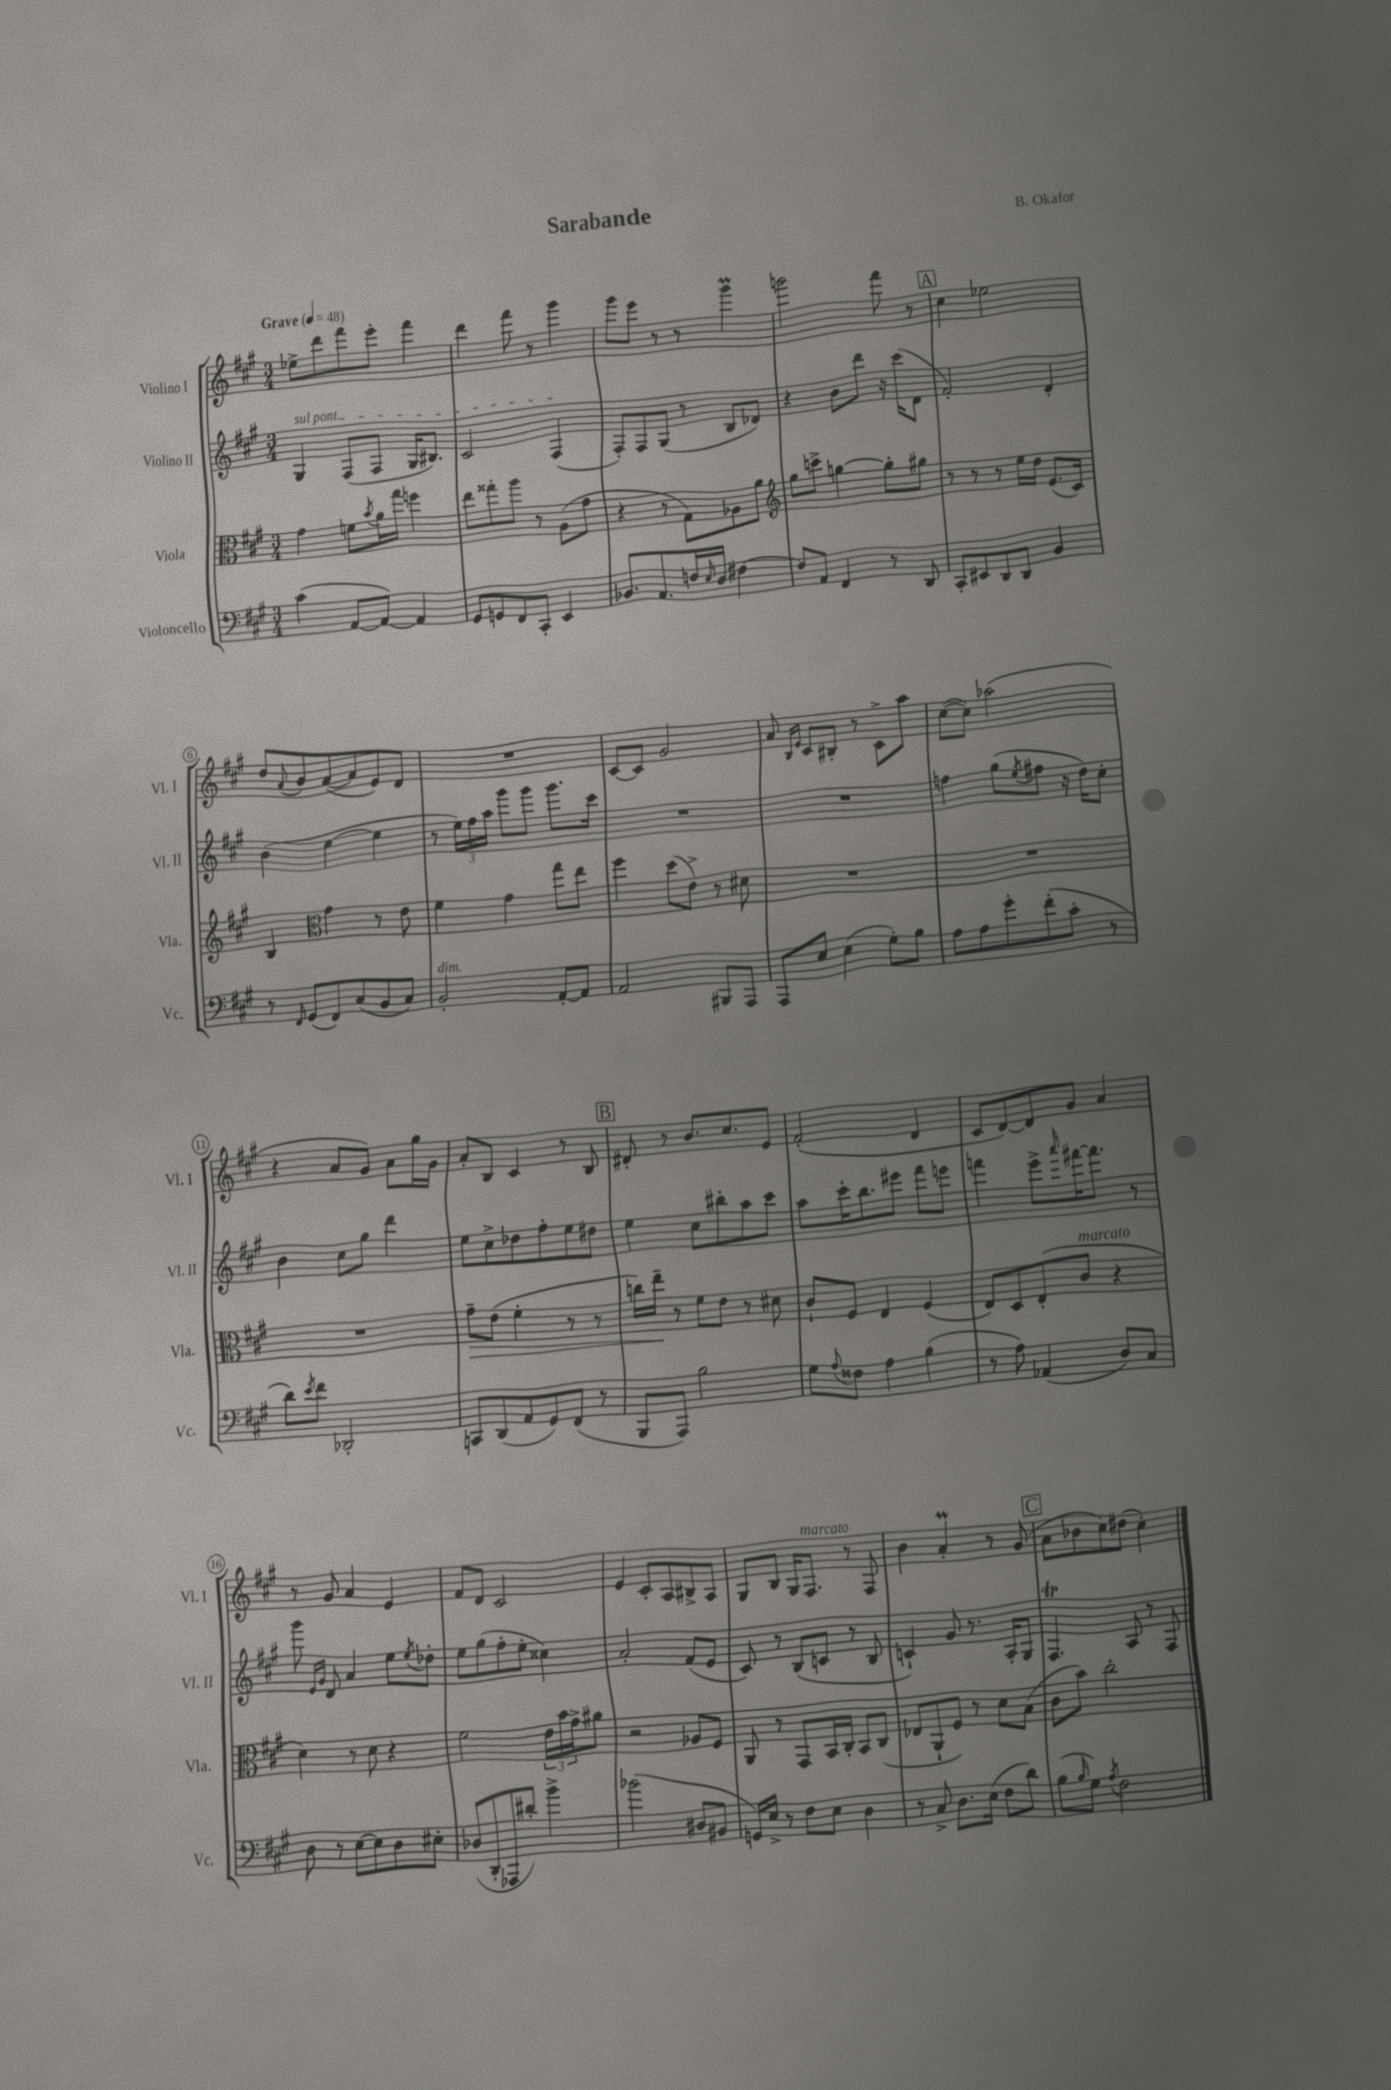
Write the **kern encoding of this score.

**kern	**kern	**kern	**kern
*staff4	*staff3	*staff2	*staff1
*clefF4	*clefC3	*clefG2	*clefG2
*k[f#c#g#]	*k[f#c#g#]	*k[f#c#g#]	*k[f#c#g#]
*M3/4	*M3/4	*M3/4	*M3/4
*MM48	*MM48	*MM48	*MM48
(4c#	4g#	4G#	8ee-^
.	.	.	8ddd
[8AA	8f	(8F#	8fff#
.	8qb	.	.
8AA_)	16a	8F#	8eee'
.	16gg#	.	.
4AA]	4ff	16G#	4fff#
.	.	8.B#)	.
=	=	=	=
8GG#	8ee	2c#	4ddd
8GG	8gg##'	.	.
8FF#	8aa	.	8fff#
8CC#'	8r	.	8r
4EE	(8A	(4F#	4ggg#
.	8g#	.	.
=	=	=	=
8.BB-	4r	8F#')	8ggg#
.	.	8F#	8eee
8.AA	.	.	.
.	8r	(8G#	8r
16F	8G#)	8r	8r
16qqE	.	.	.
16D	.	.	.
[4F#	8A-	8B	4ggg#
.	8a	8d-)	.
=	=	=	=
*	*clefG2	*	*
8F#]	8gg#	4r	2ggg
8AA	8ccc^	.	.
4FF#	[4gg	8b	.
.	.	8ddd	.
8r	8gg']	16r	8fff#
.	.	(16ccc#	.
8DD	8gg#	8d	8r
=	=	=	=
8CC#'	8r	2f#')	4cc#
8EE#	8r	.	.
8DD	8r	.	2ee-
8DD	16ee	.	.
.	16dd	.	.
4BB	(8.e	4d'	.
.	16c#)	.	.
=	=	=	=
8r	4B	(4b	8dd
16qqFF#	.	.	8qqa
(8GG#	.	.	8b
*	*clefC3	*	*
8FF#)	4g#	[4ee	([8a
(8C#	.	.	8a]
8BB	8r	4ee]	8e)
8C#)	8e	.	8d
=	=	=	=
2BB'	4f#	8r	2.r
.	.	24ee)	.
.	.	24ff#	.
.	.	24aa	.
.	4g#	8ggg#	.
.	.	8ggg#	.
[8AA'	8gg#	8.ggg#	.
8AA]	8ee	.	.
.	.	16ccc#	.
=	=	=	=
2AA	4ff#	2.r	[8c#
.	.	.	8c#]
.	(8dd	.	2g#
.	8e^)	.	.
8BBB#	8r	.	.
8AAA	8d#	.	.
=	=	=	=
8AAA	2.r	2.r	8a
.	.	.	16qqB
.	.	.	16qqe
8E	.	.	8c#
(4E	.	.	8B#'
.	.	.	8r
8G#')	.	.	8c#^
8B	.	.	8aa
=	=	=	=
8A	2.r	4ff	([8cc#
8A	.	.	8cc#])
8g#'	.	(8gg#	(2aa-
.	.	8qee	.
(8f#'	.	8ff#	.
8c#'	.	16r	.
.	.	16dd)	.
8r	.	8cc#'	.
=	=	=	=
8d)	2.r	4b	4r
8qe	.	.	.
8f#	.	.	.
2DD-'	.	8cc#	8a
.	.	8gg#	8g#)
.	.	4ddd	8a
.	.	.	16gg#
.	.	.	16g#
=	=	=	=
8CC	8g#~	8ee	8a'
(8DD	(8e	8cc#^	8B
8AA	4f#'	8dd-	4c#
8GG#)	.	8ff#'	.
(8FF#	8r	8ee	8r
8r	8r	8dd#	8B
=	=	=	=
8BBB	16cc)	4ee	8d#'
.	16ee~	.	.
8AAA)	8r	.	8r
2B	8f#	8cc#	8.b
.	8e	8bb#'	.
.	.	.	8.cc#
.	8r	8aa	.
.	8d#	8ccc#	8e
=	=	=	=
8G#	8c#`	8aa	(2f#'
8qqA	.	.	.
8F##	8F#	16ccc#'	.
.	.	8.bb	.
4A	4E	.	.
.	.	8eee#	.
(4B	(4F#	8fff#	4d
.	.	8eee	.
=	=	=	=
8r	8E)	4fff	8c#
8A)	8D	.	[8d)
(4AA-	(8E'	8eee^	8d]
.	.	16qqaaa	.
.	8c#	[16fff#	8g#
.	.	8.fff#]	.
8D)	4r	.	4a
8C#	.	8r	.
=	=	=	=
8D	4d)	8ggg#	8r
.	.	16qqe	.
.	.	16qqg#	.
8r	.	8d	8g#
[8E	8r	4a	4a
8E]	8d	.	.
8D	4r	8ee	4e
.	.	8qee	.
8E#'	.	8dd-'	.
=	=	=	=
(8D-	2f#	8ee	8f#
8DD'	.	(8gg#	8d
8AAA-	.	8ff#'	2c#
8d#')	.	8ee'	.
4b^	24e	4cc##)	.
.	24b	.	.
.	24g#^	.	.
.	8a#	.	.
=	=	=	=
(2b-	2r	2a'	4e
.	.	.	8c#'
.	.	.	8A
8D#	8A-	(8f#	8B#^
8BB#	8F#	8e	8A
=	=	=	=
16GG)	8AA	8c#)	8G#
16E^	.	.	.
8r	8r	8r	8B
8F#	8GG#	(8B	16G#
.	.	.	8.F#
8E	16BB	8c	.
.	16C#'	.	.
4D	8BB	8r	8r
.	(8C#	8B	8F#
=	=	=	=
8r	8E-	4c`)	4b
8C#^	8AA`	.	.
8.D	8F#)	8g#	4a'
.	8r	8.r	.
(16E	.	.	.
8F#	8d	.	8r
.	.	16A'	.
8d)	(8B	8G#	(8g#
=	=	=	=
(8B	8c#	4.F#	8a
16qqB	.	.	.
8G#)	8b)	.	8b-
8qA	.	.	.
2F#	2cc#'	.	8cc#)
.	.	8A	(8dd#
.	.	8r	4cc#')
.	.	8F#	.
==	==	==	==
*-	*-	*-	*-
